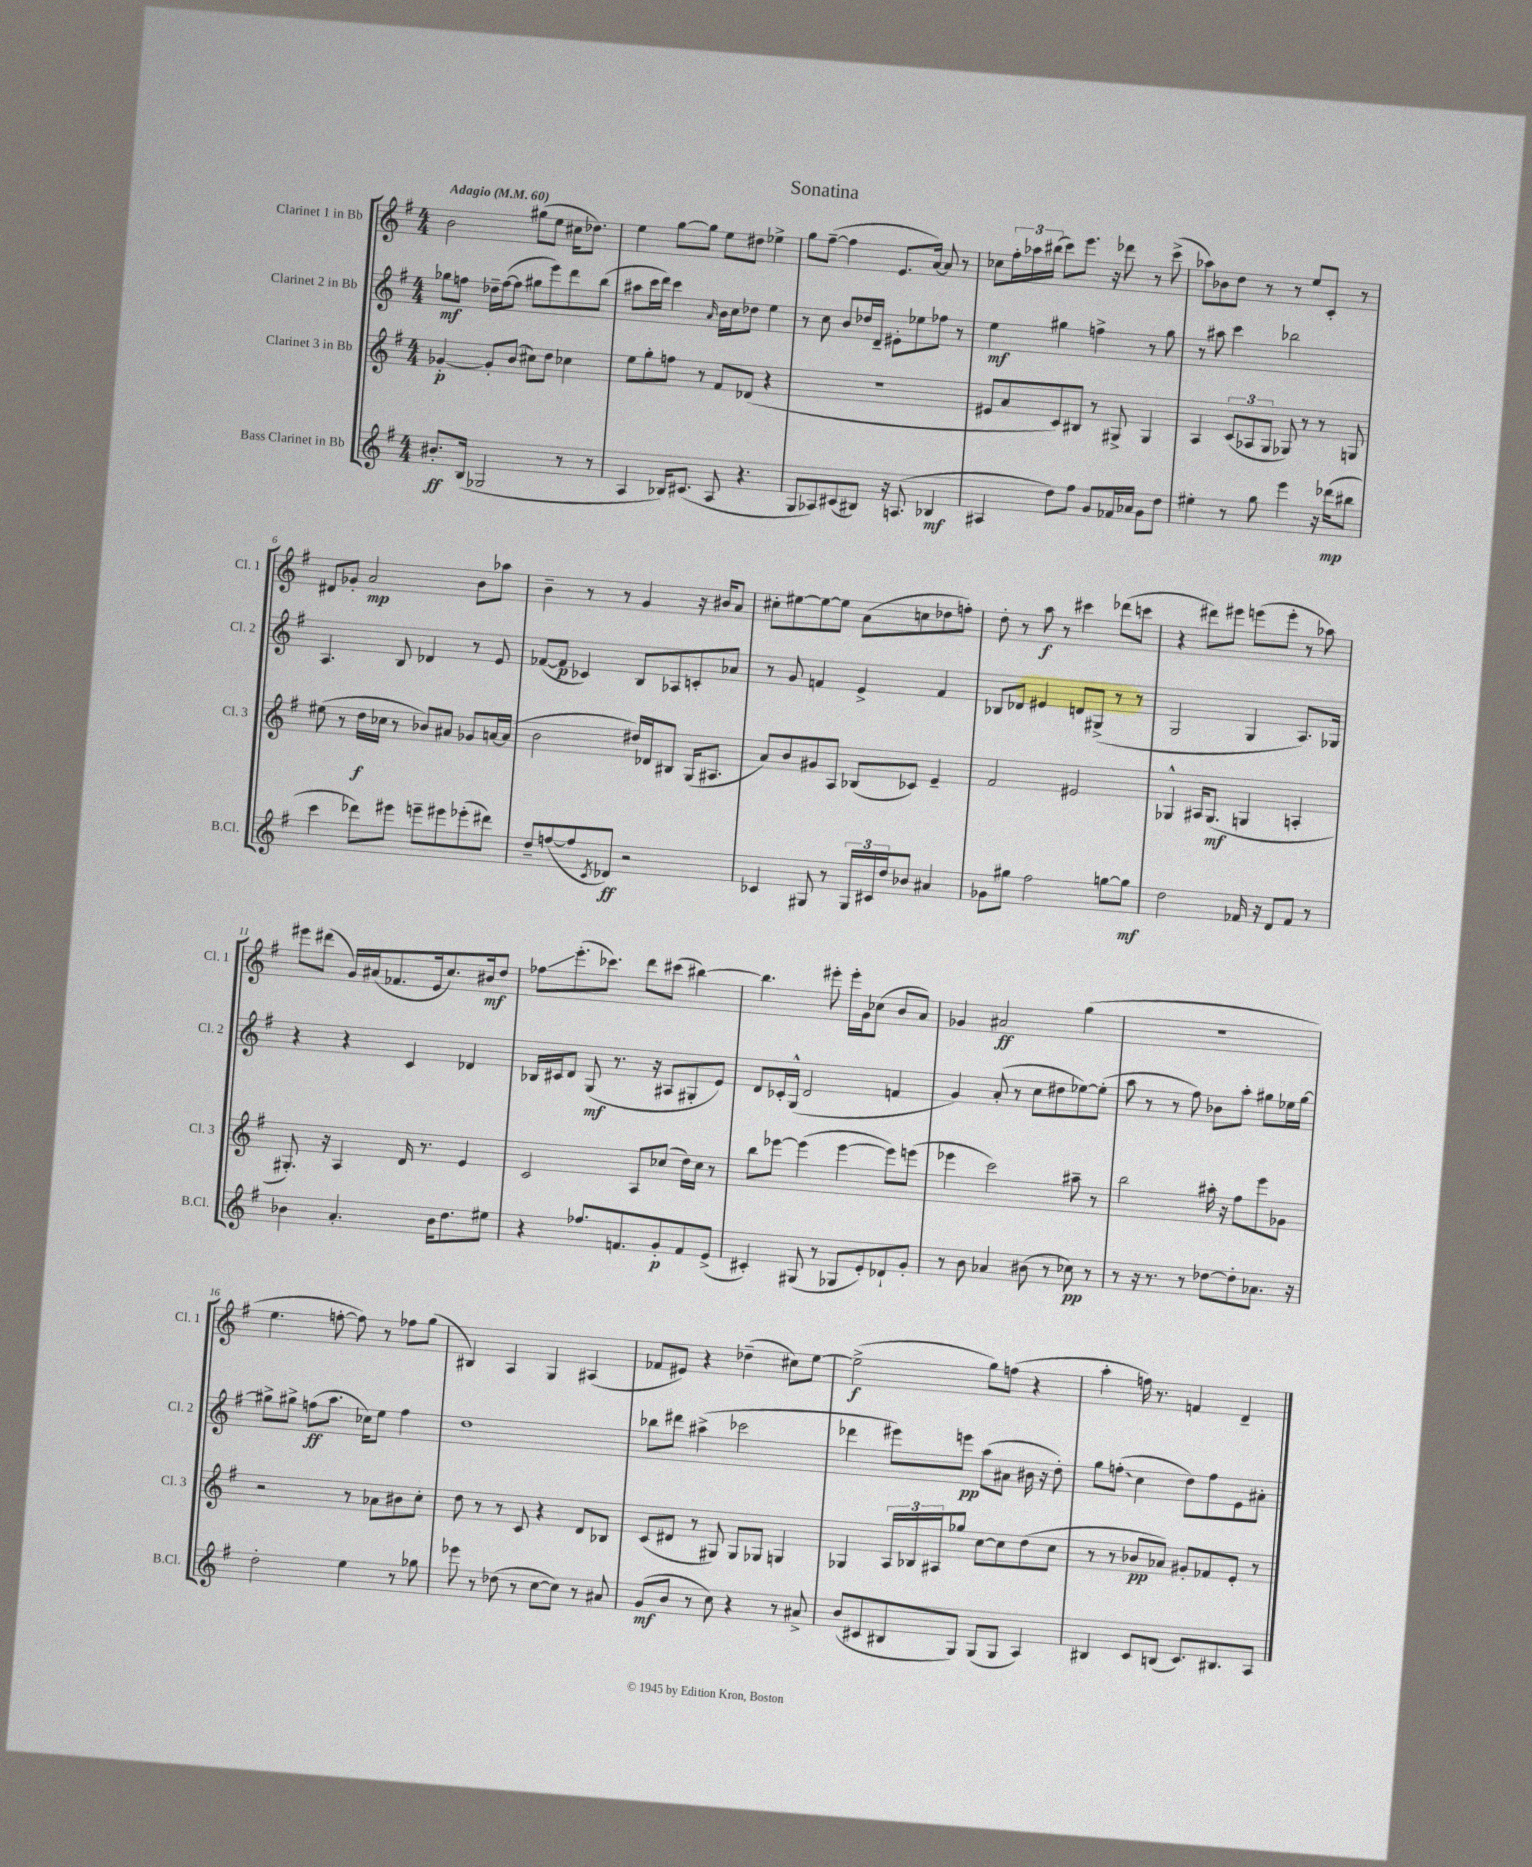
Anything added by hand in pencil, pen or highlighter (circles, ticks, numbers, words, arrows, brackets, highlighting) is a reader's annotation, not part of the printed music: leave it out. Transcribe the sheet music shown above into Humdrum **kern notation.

**kern	**kern	**kern	**kern
*staff4	*staff3	*staff2	*staff1
*clefG2	*clefG2	*clefG2	*clefG2
*k[f#]	*k[f#]	*k[f#]	*k[f#]
*M4/4	*M4/4	*M4/4	*M4/4
*MM60	*MM60	*MM60	*MM60
8.b#'/L	[4g-'/	8gg-\L	2b\
.	.	8ff\J	.
(16B/Jk	.	.	.
2G-/	8g-'/]L	16dd-~\LL	.
.	.	([16ff\J	.
.	(8b/J	8ff\]J	.
.	8cc#\L)	8gg#\L	(8gg#\L
.	8dd\J	8eee\)	8ee\J
8r	4cc-\	8ddd\	16cc#\LK
.	.	.	8.dd-\J)
8r	.	(8bb\J	.
=	=	=	=
4A/	8ee\L	8aa#\L	4ee\
.	8gg'\	16ccc\L	.
.	.	16ddd\JJ)	.
16B-/LK)	8ff\J	4ccc\	[8gg\L
(8.c#/J	.	.	.
.	8r	.	8gg\]J
.	.	16qqa/	.
8A/	8f#/L	16b\LL	8ee\L
.	.	16cc\J	.
4.r	(8d-/J	8dd-\J	8dd#\J
.	4r	4ee\	4ee-^\
=	=	=	=
8G/L	1r	8r	8gg\L
8A-/)	.	8cc\	([8ff#~\J
(8c#/	.	8b/L	4ff#\]
8B#/J)	.	16dd-/L	.
.	.	16d~/JJ	.
16r	.	8e#'\L	8.e/L
(8.A/	.	.	.
.	.	8ee-\	.
.	.	.	[16a/Jk)
4B-/	.	8ff-\J	8a/]
.	.	8r	8r
=	=	=	=
4A#/	8e#/L	4ee\	8cc-\L
.	8a/	.	24ff#'\L
.	.	.	24aa-\
.	.	.	(24bb#\JJ
8dd\L)	8c/)	4gg#\	8ccc\L)
8ff#\J	8B#/J	.	8.eee\J
8g/L	8r	4ff^\	.
.	.	.	16r
16f-/L	8G#^/	.	8ddd-\
16a-/JJ	.	.	.
8g\L	4G#/	8r	8r
8dd\J	.	8gg#\	(8ccc^\
=	=	=	=
4ee#'\	4A/	8r	8aa-\L)
.	.	8aa#\	8b-\
8r	(12c/L	4ccc\	8dd\J
.	12A-/	.	.
8gg\	.	.	8r
.	12G/J	.	.
4eee\	8G-/)	2bb-\	8r
.	8r	.	8ee/L
16r	8r	.	8c'/J
(16ddd-\LK	.	.	.
8bb#\J	8G/	.	8r
=	=	=	=
4ccc\	(8ee#\	4.A/	8d#/L
.	8r	.	8g-'/J
8ddd-\L)	16dd\LL	.	2a/
.	16cc-\JJ	.	.
8eee#\J	8r	8B/	.
8eee~\L	8b-/L)	4d-/	.
8eee#\	8a#/J	.	.
(8eee-'\	8g-/L	8r	8b\L
8ddd#\J)	[16a/L	8e/	8aa-\J
.	(16a/]JJ	.	.
=	=	=	=
8dd~/L	2b\	([8f-/L	4b~\
([8ff/	.	8f-/]J	.
8ff/]	.	4c-/)	8r
8qc/	.	.	.
8d-/J)	.	.	8r
2r	16dd#/LL)	8B/L	4g/
.	16d-/J	.	.
.	8B#/J	8A-/	.
.	(16G/LK	8c'/	16r
.	8.A#/J	.	16b#/LK
.	.	8a-/J	8a/J
=	=	=	=
4c-/	8a/L)	8r	8cc#'\L
.	8b/	8g/	[8ee#\
8G#/	8g#/	4f/	8ee#\_
8r	8A/J	.	8ee#\]J
24G#/LL	(8B-/L	4e^/	(8a\L
24c#/	.	.	.
24dd/J	.	.	.
8b-/J	8c-/J)	.	8cc\
4a#/	4e~/	4f/	8dd-\
.	.	.	8ff'\J)
=	=	=	=
8g-\L	2f#/	8B-/L	8dd'\
8gg#\J	.	8d-/J	8r
2ff#\	.	4e#/	8aa\
.	.	.	8r
.	2e#/	8d/L	4ccc#\
.	.	(8G#^/J	.
[8gg\L	.	8r	(8ddd-\L
8gg\]J	.	8r	8ccc\J
=	=	=	=
2dd\	4G-^^/	2G/	4r
.	16A#/LK	.	8ddd#\L)
.	(8.G-/J	.	.
.	.	.	8eee#\J
16f-/	4G/	4G/	(8eee\L
16r	.	.	.
8d/L	.	.	8eee'\J
8f-/J	4A'/	8.A/L)	8r
8r	.	.	8aa-\)
.	.	16G-/Jk	.
=	=	=	=
4b-\	8.G#'/)	4r	8eee#\L
.	.	.	(8ddd#\J
.	16r	.	.
4.a'/	4A/	4r	16g/LL)
.	.	.	(16a#/J
.	.	.	8.f-/
.	16d/	4c/	.
.	8.r	.	16e/k
16b-\LK	.	.	8.cc/)
8.dd\	.	.	.
.	4e/	4d-/	.
.	.	.	16b#/k
8ee#\J	.	.	8dd/J
=	=	=	=
4r	2c/	16B-/LL	8ff-\L
.	.	16c#/J	.
.	.	8d/J	(8.eee'\
8.ff-/L	.	(8G/	.
.	.	.	8.ccc-\J)
.	.	8.r	.
8.f/	.	.	.
.	8A/L	.	8ddd\L
.	.	16r	.
8g'/	(8cc-/J	8A#/L	(8ccc#\J
8f/	16dd\LL)	8G#'/	[4bb#\)
.	16cc-\JJ	.	.
(8e^/J	8r	8e/J)	.
=	=	=	=
4c#'/)	8bb\L	8d/L	4.bb#\]
.	[8eee-\J	16c-'/L	.
.	.	(16G^^/JJ	.
(8G#/	(4eee-\]	2d/	.
8r	.	.	8eee#'\
8G-/L	[4eee-\	.	16eee#'\LL
.	.	.	16g\J
8e'/)	.	.	(8cc-\J
8d-`/	8eee-\]L)	4f/	8b/L
8g'/J	(8eee\J	.	8a/J)
=	=	=	=
8r	4eee-\	4g/)	4g-/
8b\	.	.	.
4a-/	2ccc\)	(8a'/	2a#/
.	.	8r	.
(8b#\	.	8cc\L	.
8r	.	8dd#\	.
8cc-\)	8aa#~\	[8ee-\)	(4gg\
8r	8r	(8ee-'\]J	.
=	=	=	=
8r	2bb\	8aa\	1r
16r	.	8r	.
8.r	.	.	.
.	.	8r	.
8r	.	8ff#\)	.
[8dd-\L	16aa#'\	8b-\L	.
.	16r	.	.
8dd-'\]	8ff#\L	8aa'\J	.
8.a-\J	8eee\	8gg#\L	.
.	8g-\J	16ee-\L	.
16r	.	[16gg#\JJ	.
=	=	=	=
2dd'\	2r	8gg#^\]L	4.ee\
.	.	8gg#^\J	.
.	.	(8ff\L	.
.	.	8.aa\J	[8ff'\
4ee\	8r	.	8ff\])
.	.	16cc-\LK)	.
.	8a-\L	8ee\J	8r
8r	8b#\	4ff\	8ff-\L
8gg-\	8cc'\J	.	(8gg\J
=	=	=	=
8eee-\	8dd\	1dd	4B#/)
8r	8r	.	.
(8dd-\	8r	.	4A/
8r	8c/	.	.
[8cc\L	4r	.	4G/
8cc\]J)	.	.	.
8r	8d/L	.	(4A#/
8a#/	8B-/J	.	.
=	=	=	=
(8g/L	(8c/L	8bb-\L	8f-/L
8b/J	8d#/J	8ddd#\J	8e#/J)
8r	8r	(4aa#^\	4r
8cc\)	8G#/)	.	.
4r	8G#/L	2ccc-\	(4dd-~\
.	8G-/J	.	.
8r	4G/	.	8cc#\L)
8a#^/	.	.	[8ee\J
=	=	=	=
(8b/L	4G-/	4ddd-\	(2ee^\]
8c#/	.	.	.
8B#/	24A/LL	8eee#\L)	.
.	24B-/	.	.
.	24A#/J	.	.
8G/J)	8gg-/J	8eee\J	.
(8G/L	[8cc\L	(8aa\L	8gg\L)
8G/J	8cc\]	8a#\J	(8ff\J
4A/)	(8dd\	16b#\	4r
.	.	16r	.
.	8cc\J	8dd'\)	.
=	=	=	=
4B#/	8r	8gg\L	4aa'\
.	8r	(8ff'\J	.
8c/L	8b-/L	4cc\	16ff\)
.	.	.	8.r
(8B/J	8a-/J)	.	.
8.c/L)	8g#'/L	8dd\L)	4f/
.	8f-/	8ff\	.
8.B#/	.	.	.
.	8e'/J	8e\	4d~/
8A/J	8r	8a#'\J	.
==	==	==	==
*-	*-	*-	*-
